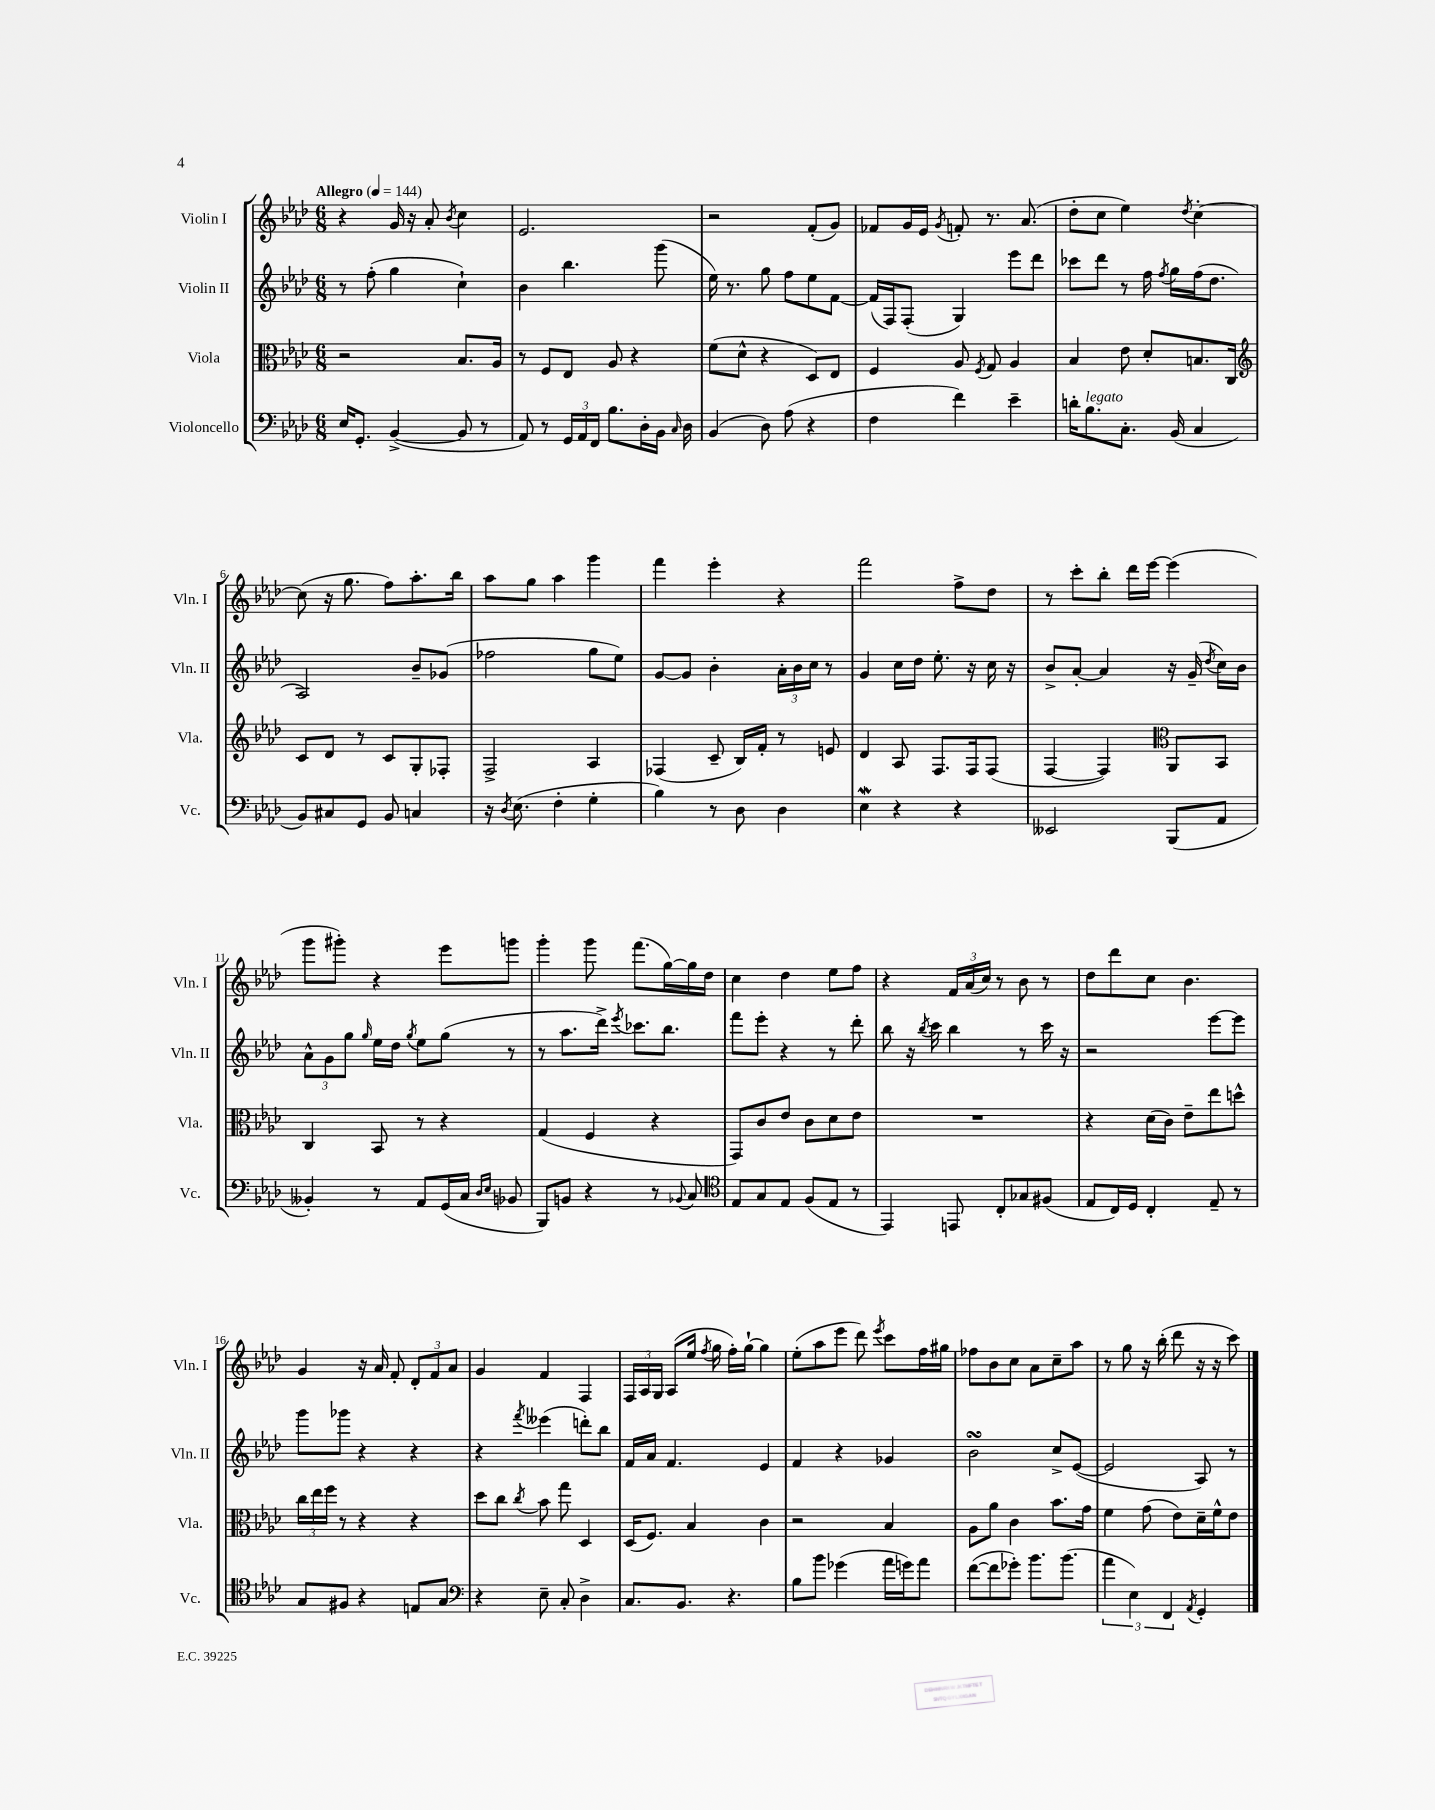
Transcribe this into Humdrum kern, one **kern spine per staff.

**kern	**kern	**kern	**kern
*part4	*part3	*part2	*part1
*staff4	*staff3	*staff2	*staff1
*I"Violoncello	*I"Viola	*I"Violin II	*I"Violin I
*I'Vc.	*I'Vla.	*I'Vln. II	*I'Vln. I
*clefF4	*clefC3	*clefG2	*clefG2
*k[b-e-a-d-]	*k[b-e-a-d-]	*k[b-e-a-d-]	*k[b-e-a-d-]
*M6/8	*M6/8	*M6/8	*M6/8
*MM144	*MM144	*MM144	*MM144
=1	=1	=1	=1
!	!	!	!LO:TX:a:B:t=Allegro
16E-/KL	2r	8r	4r
8.GG'/J	.	.	.
.	.	(8ff'\	.
([4BB-^/	.	4gg\	16g/
.	.	.	16r
.	.	.	8a-'/
.	.	.	8qb-/
8BB-/]	8.B-/L	4cc`\)	4cc\
8r	.	.	.
.	16A-/Jk	.	.
=2	=2	=2	=2
8AA-/)	8r	4b-\	2.e-/
8r	8F/L	.	.
24GG/LL	8E-/J	4.bb-\	.
24AA-/	.	.	.
24FF/JJ	.	.	.
8.B-\L	8A-/	.	.
.	4r	.	.
16D-'\L	.	.	.
16BB-\JJ	.	(8ggg\	.
16qqC/	.	.	.
16D-\	.	.	.
=3	=3	=3	=3
(4BB-/	(8f\L	16ee-\)	2r
.	.	8.r	.
.	8d-^^\J	.	.
8D-\)	4r	8gg\	.
(8A-\	.	8ff\L	.
4r	8D-/L)	8ee-\	(8f'/L
.	8E-/J	[8f\J	8g/J)
=4	=4	=4	=4
4F\	4F/	(16f/LL]	8f-X/L
.	.	16F/J)	.
.	.	(8F'/J	16g/L
.	.	.	16e-/JJ
.	.	.	8qg/
4f\)	8A-/	4G/)	8fn'/
.	8qF/	.	.
.	8G/	.	8.r
4e-~\	4A-/	8eee-\L	.
.	.	.	(8.a-/
.	.	8ddd-\J	.
=5	=5	=5	=5
16dn'\KL	4B-/	8ccc-X\L	8dd-'\L
!LO:TX:a:i:t=legato	!	!	!
8.B-\	.	.	.
.	.	8ddd-\J	8cc\J
8.C'\J	8e-\	8r	4ee-\)
.	8d-'/L	16ff\	.
.	.	8qff/	.
(16BB-/	.	16gg\LL	.
.	.	.	8qdd-/
4C/	8.Bn/	(16ff\J	[4cc'\
.	.	8.dd-\J	.
.	16C/Jk	.	.
!!LO:LB:g=z
=6	=6	=6	=6
*	*clefG2	*	*
8BB-/L)	8c/L	2A-/)	(8cc\]
8C#X/	8d-/J	.	16r
.	.	.	8.gg\
8GG/J	8r	.	.
8BB-/	8c/L	.	8ff\L)
4Cn/	8G'/	8b-~/L	8.aa-'\
.	8F-X'/J	(8g-X/J	.
.	.	.	16bb-\Jk
=7	=7	=7	=7
16r	2F^/	2ff-X\	8aa-\L
8qD-/	.	.	.
(8.E-\	.	.	.
.	.	.	8gg\J
4F'\	.	.	4aa-\
4G'\	4A-/	8gg\L	4ggg\
.	.	8ee-\J)	.
=8	=8	=8	=8
4B-\)	(4F-X/	[8g/L	4fff\
.	.	8g/J]	.
8r	8c~/	4b-'\	4eee-'\
8D-\	16B-/LL)	.	.
.	16f'/JJ	.	.
4D-\	8r	24a-'\LL	4r
.	.	24b-\	.
.	.	24cc\JJ	.
.	8en/	8r	.
=9	=9	=9	=9
4E-W\	4d-/	4g/	2fff\
4r	8A-/	16cc\LL	.
.	.	16dd-\JJ	.
.	8.F/L	8.ee-'\	.
4r	.	.	8ff^\L
.	16F/k	16r	.
.	(8F/J	16cc\	8dd-\J
.	.	16r	.
=10	=10	=10	=10
2EE--X/	[4F/	8b-^/L	8r
.	.	[8a-'/J	8ccc'\L
.	4F/])	4a-/]	8bb-'\J
.	.	.	16ddd-\LL
.	.	.	[16eee-\JJ
*	*clefC3	*	*
(8BBB-/L	8AA-/L	16r	(4eee-\]
.	.	(16g~/	.
.	.	8qdd-/	.
8AA-/J	8BB-/J	16cc\LL)	.
.	.	16b-\JJ	.
!!LO:LB:g=z
=11	=11	=11	=11
4BB--X'/)	4C/	12a-^^\L	8ggg\L
.	.	12g\	.
.	.	.	8ggg#X'\J)
.	.	12gg\J	.
.	.	16qqgg/	.
8r	8BB-/	16ee-\LL	4r
.	.	16dd-\JJ	.
.	.	8qgg/	.
8AA-/L	8r	8ee-\L	.
(16GG/L	4r	(8gg\J	8eee-\L
16C/JJ	.	.	.
16qqD-/LL	.	.	.
16qqE-/JJ	.	.	.
8BB-X/	.	8r	8gggn\J
=12	=12	=12	=12
8BBB-/L)	(4G/	8r	4ggg'\
8BBn/J	.	8.aa-\L	.
4r	4F/	.	8ggg\
.	.	16ddd-^\Jk)	.
.	.	8qeee-/	.
.	.	8.ccc-X\L	(8.fff\L
8r	4r	.	.
.	.	8.bb-\J	[16gg\L)
8qqBB-X/	.	.	.
8C/	.	.	16gg\]
.	.	.	16dd-\JJ
=13	=13	=13	=13
*clefC4	*	*	*
8E-/L	8GG/L)	8fff\L	4cc\
8G/	8c/	8eee-'\J	.
8E-/J	8e-/J	4r	4dd-\
(8F/L	8c\L	.	.
8E-/J	8d-\	8r	8ee-\L
8r	8e-\J	8ddd-'\	8ff\J
=14	=14	=14	=14
4EE-/)	2.r	8bb-\	4r
.	.	16r	.
.	.	8qbb-/	.
.	.	16ccc\	.
8EEn/	.	4bb-\	24f/LL
.	.	.	(24a-/
.	.	.	24cc/JJ)
8C'/L	.	.	8r
8G-X/	.	8r	8b-\
(8F#X/J	.	16ccc\	8r
.	.	16r	.
=15	=15	=15	=15
8E-/L	4r	2r	8dd-\L
16C/L)	.	.	8ddd-\
16D-/JJ	.	.	.
4C'/	(16d-\LL	.	8cc\J
.	16c\JJ)	.	.
.	8e-~\L	.	4.b-\
8E-~/	8ee-\	[8eee-\L	.
8r	8ddn^^\J	8eee-\J]	.
!!LO:LB:g=z
=16	=16	=16	=16
8G/L	24cc\LL	8ggg\L	4g/
.	24ee-\	.	.
.	24ff\JJ	.	.
8F#X/J	8r	8ggg-X\J	.
4r	4r	4r	16r
.	.	.	16a-/
.	.	.	8f'/
8En/L	4r	4r	12d-'/L
.	.	.	12f/
8G/J	.	.	.
.	.	.	12a-/J
=17	=17	=17	=17
*clefF4	*	*	*
4r	8dd-\L	4r	4g/
.	8cc\J	.	.
.	8qcc/	8qfff/	.
8E-~\	8b-\	(4eee--X\	4f/
8C'/	8gg\	.	.
4D-^\	4D-/	8dddn'\L)	4F/
.	.	8bb-\J	.
=18	=18	=18	=18
8.C/L	(16D-/KL	16f/LL	24F/LL
.	.	.	24A-/
.	8.F/J)	16a-/JJ	.
.	.	.	24G/JJ
.	.	4.f/	(8A-/L
8.BB-/J	.	.	.
.	4B-/	.	16ee-/Jk
.	.	.	8qff/
.	.	.	16gg\
4.r	.	.	16ff'\LL)
.	.	.	[16gg`\JJ
.	4c\	4e-/	4gg\]
=19	=19	=19	=19
8B-\L	2r	4f/	(8ee-'\L
8b-\J	.	.	8aa-\
(4g-X\	.	4r	8eee-\J
.	.	.	8ddd-\)
.	.	.	8qeee-/
16a-\LL	4B-/	4g-X/	8ccc\L
16gn\J)	.	.	.
8a-\J	.	.	16ff\L
.	.	.	16gg#X\JJ
=20	=20	=20	=20
([8f\L	8A-\L	2b-sSSS\	8ff-X\L
8f\]	8a-\J	.	8b-\
8g-X'\J)	4c\	.	8cc\J
8.b-\L	.	.	8a-\L
.	8.b-\L	8cc^/L	8cc~\
(8.b-\J	.	.	.
.	.	([8e-/J	8aa-\J
.	16g\Jk	.	.
=21	=21	=21	=21
6a-\	4f\	2e-/]	8r
.	.	.	8gg\
6E-\)	.	.	.
.	(8g\	.	16r
.	.	.	(16bb-'\
6FF/	.	.	.
.	8e-\L)	.	8ddd-\
8qAA-/	.	.	.
4GG'/	16d-~\L	8A-/)	16r
.	16f^^\J	.	16r
.	8e-\J	8r	8ccc\)
==	==	==	==
*-	*-	*-	*-
